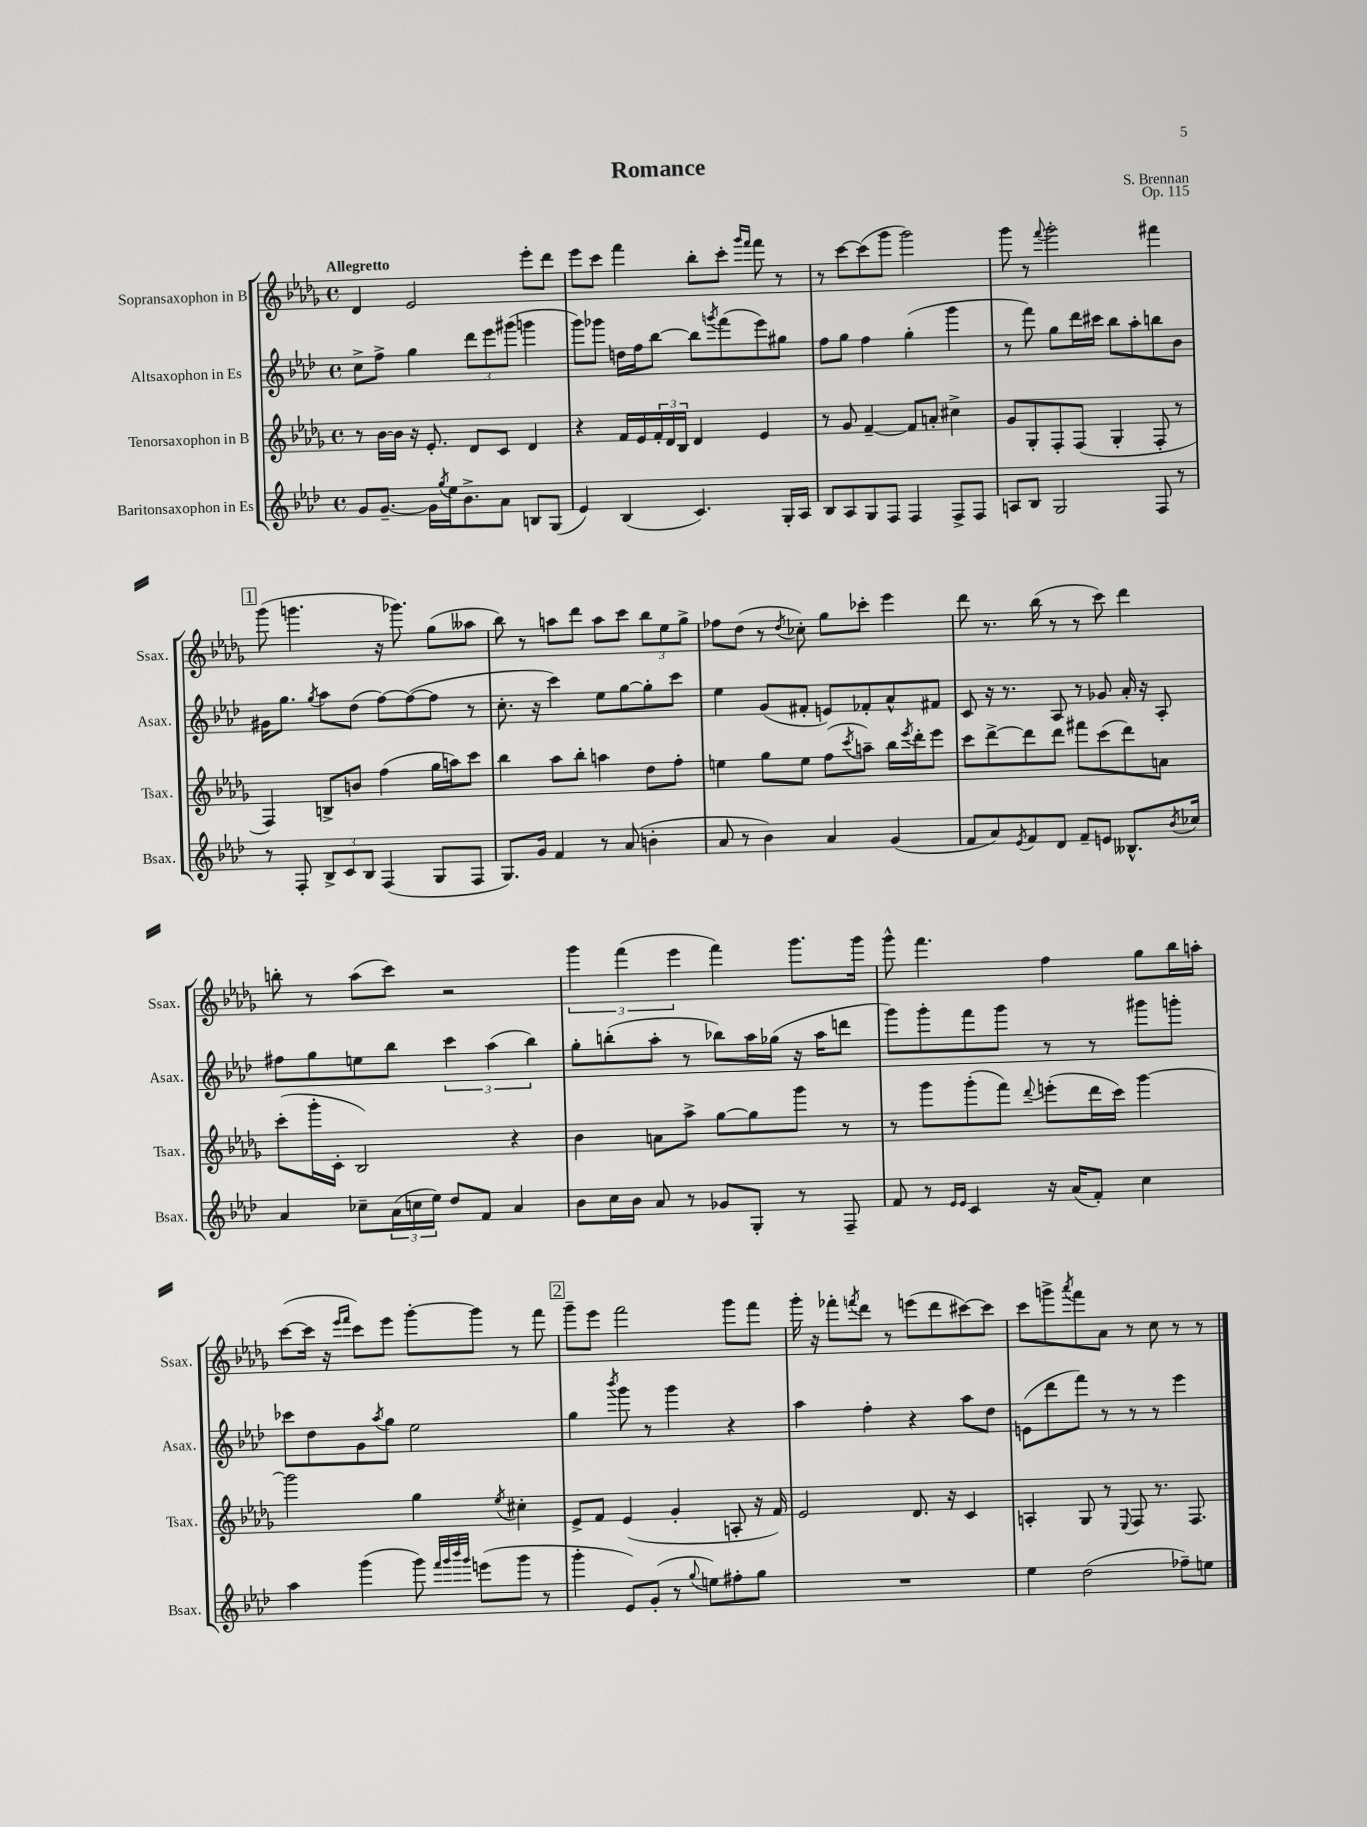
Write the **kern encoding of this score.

**kern	**kern	**kern	**kern
*staff4	*staff3	*staff2	*staff1
*clefG2	*clefG2	*clefG2	*clefG2
*k[b-e-a-d-]	*k[b-e-a-d-g-]	*k[b-e-a-d-]	*k[b-e-a-d-g-]
*M4/4	*M4/4	*M4/4	*M4/4
*met(c)	*met(c)	*met(c)	*met(c)
8g/L	8r	8cc^\L	4d-/
[8.g~/J	[16b-\LL	8ff^\J	.
.	16b-\]JJ	.	.
.	16r	4gg\	2e-/
16g\]LL	8.e-'/	.	.
8qgg/	.	.	.
16ee-\J	.	.	.
8.b-^\	.	.	.
.	8d-/L	12ddd-\L	.
.	.	12eee-\	.
8a-\J	8c/J	.	.
.	.	(12ggg#\J	.
8B/L	4d-/	4ggg\	8eee-'\L
(8G/J	.	.	8ddd-\J
=	=	=	=
4e-/)	4r	8ggg\L)	8eee-\L
.	.	8ggg-\J	8ccc\J
(4B-/	16f/LL	16dd\LL	4fff\
.	16e-/	16ff\J	.
.	24f'/	[8bb-\J	.
.	24d-/	.	.
.	24B-/JJ	.	.
4.c/)	4d-/	8bb-\]L	8bb-'\L
.	.	8qggg/	.
.	.	(8fff\	8ccc'\J
.	.	.	16qqggg-/LL
.	.	.	16qqfff/JJ
.	4e-/	8eee-\)	8fff\
16G'/LL	.	8gg#\J	8r
16A-/JJ	.	.	.
=	=	=	=
8B-/L	8r	8ff\L	8r
8A-/	8g-/	8gg\J	[8ccc\L
8G/	[4f~/	4ff\	(8ccc\]
8F/J	.	.	8ggg-\J
4F/	8f/]L	(4gg'\	2ggg-\)
.	8a'/J	.	.
8F^/L	4cc#^\	4ggg\	.
8F/J	.	.	.
=	=	=	=
8A/L	8g-/L	8r	8ggg-\
8B-/J	8G-'/	8fff\)	8r
.	.	.	8qqfff/
2G/	8F'/	8gg\L	2ggg-'\
.	(8F/J	16ddd-\L	.
.	.	16ccc#\JJ	.
.	4G-'/	8bb-\L	.
.	.	8aa-'\	.
8F/	8F'/	8bb\	4fff#\
8r	8r	8b-\J	.
=	=	=	=
8r	4F/)	16g#\LK	(8ggg-\
.	.	8.gg\J	.
8F'/	.	.	4.ggg\
.	.	8qgg/	.
12B-^/L	8B^/L	8aa-\L	.
12c/	.	.	.
.	8b/J	(8dd-\J	.
12B-/J	.	.	.
(4F/	(4ff\	[8ff\L)	16r
.	.	.	8.ggg-\)
.	.	(8ff\_	.
8G/L	16gg-\LL	8ff\]J	(8gg-\L
.	16aa\J)	.	.
8F/J	8ccc\J	8r	8aa--\J
=	=	=	=
8.G/L)	4bb-\	8.cc'\	8bb-\)
.	.	.	8r
16g/Jk	.	16r	.
4f/	8aa-\L	4ccc\)	8aa\L
.	8bb-'\J	.	8ddd-\J
8r	4aa\	8ee-\L	8aa\L
(8a-/	.	[8gg\	8ccc\J
4b'\	8dd-\L	8gg'\]	12bb-\L
.	.	.	12ee-\
.	8ff'\J	8ccc\J	.
.	.	.	12gg-^\J
=	=	=	=
8a-/	4ee\	4ee-\	8ff-\L
8r	.	.	(8dd-\J
4b-\)	8gg-\L	(8g/L	8r
.	.	.	8qdd-/
.	8ee\J	8f#'/J	8cc-'\)
4a-/	(8ff\L	8e/L)	8gg-\L
.	8qccc/	.	.
.	8aa~\J)	8f-'/	8ccc-'\J
(4g/	16bb-\LL	8a-^^/	4eee-\
.	8qeee-/	.	.
.	16ddd-'\J	.	.
.	8eee-\J	8f#/J	.
=	=	=	=
8f/L	8ccc\L	8c/	8ddd-\
8a-/)	[8ddd-^\	16r	8.r
.	.	8.r	.
8qe-/	.	.	.
8f/	8ddd-\]	.	.
.	.	.	(16bb-\
8d-/J	8ddd-\J	8A-/	8r
8f~/L	8fff#\L	8r	8r
8e/J	(8ccc\	8g-/	8ccc\)
8.B--^^/L	8ddd-\)	16a-'/	4ddd-\
.	.	16r	.
.	8a\J	8A-'/	.
8qb-/	.	.	.
16cc-/Jk	.	.	.
=	=	=	=
4a-/	(8ccc'\L	8ff#\L	8bb'\
.	16ggg-'\L	8gg\	8r
.	16c'\JJ	.	.
8cc-~\L	2B-/)	8ee\	(8aa-\L
(24a-\L	.	8bb-\J	8ccc\J)
24cc\	.	.	.
24ee-\JJ)	.	.	.
8dd-/L	.	6ccc\	2r
8f/J	.	.	.
.	.	(6aa-\	.
4a-/	4r	.	.
.	.	6bb-\)	.
=	=	=	=
8b-\L	4b-\	8gg'\L	6ggg-\
16cc\L	.	(8bb'\	.
.	.	.	(6fff\
16b-\JJ	.	.	.
8a-/	8a\L	8aa-'\J	.
.	.	.	6eee-\
8r	8aa-^\J	8r	.
8g-/L	[8gg-\L	8bb-\L)	4fff\)
8G'/J	8gg-\]	16aa-\L	.
.	.	(16gg-\JJ	.
8r	8ggg-\J	16r	8.ggg-\L
.	.	16aa-\LK	.
8F~/	8r	8ddd\J	.
.	.	.	16ggg-\Jk
=	=	=	=
8f/	8r	8ggg\L)	8ggg-^^\
8r	8ggg-\L	8ggg'\	4.fff\
16qqe-/LL	.	.	.
16qqe-/JJ	.	.	.
4c/	(8ggg-'\	8fff\	.
.	8fff\J)	8ggg\J	.
.	8qqddd-/	.	.
16r	(8eee'\L	8r	4ff\
(16a-/LK	.	.	.
8f'/J)	16ddd-\L	8r	.
.	16ccc\JJ)	.	.
4cc\	[4ggg-\	8ggg#\L	8gg-\L
.	.	8ggg'\J	16bb-\L
.	.	.	16aa'\JJ
=	=	=	=
4aa-\	2ggg-\]	8ccc-\L	([8ccc\L
.	.	8dd-\	16ccc\]Jk
.	.	.	16r
.	.	.	16qqeee-/LL
.	.	.	16qqfff/JJ
(4ggg\	.	8g\	8ccc\L)
.	.	8qaa-/	.
.	.	8gg\J	8eee-\J
8ggg\)	4gg-\	2ee-\	[8ggg-'\L
32qqfff/LLL	.	.	.
32qqggg/	.	.	.
32qqbbb-/	.	.	.
32qqggg/JJJ	.	.	.
(8eee\L	.	.	8ggg-\]J
.	8qee-/	.	.
8ggg\J	4cc#'\	.	8r
8r	.	.	8fff\
=	=	=	=
4ggg'\	8e-^/L	4gg\	8ggg-~\L
.	8f/J	.	8eee-\J
.	.	8qbbb-/	.
8e-/L)	(4e-/	8ggg\	2fff\
(8g'/J	.	8r	.
8r	4g-'/	4ggg\	.
8qqgg/	.	.	.
8ee\L)	.	.	.
8ff#'\	8A'/	4r	8ggg-\L
8gg\J	16r	.	8fff\J
.	16f/)	.	.
=	=	=	=
1r	2e-/	4aa-\	16ggg-'\
.	.	.	16r
.	.	.	8fff-'\L
.	.	.	8qfff/
.	.	4ff'\	8ddd-\J
.	.	.	8r
.	8.d-/	4r	(8eee\L
.	.	.	8ddd-\
.	16r	.	.
.	4c/	8aa-\L	[8ccc#\)
.	.	8dd-\J	8ccc#\]J
=	=	=	=
4ee-\	4A'/	(8e\L	8ccc\L
.	.	8ddd-\	8ggg^\
.	.	.	8qaaa-/
(2dd-\	8G-/	8fff\J)	8fff\
.	8r	8r	8a-\J
.	8qqE-/	.	.
.	8F/	8r	8r
.	8.r	8r	8cc\
8ff-~\L)	.	4eee-\	8r
.	8.F/	.	.
8ee\J	.	.	8r
==	==	==	==
*-	*-	*-	*-
